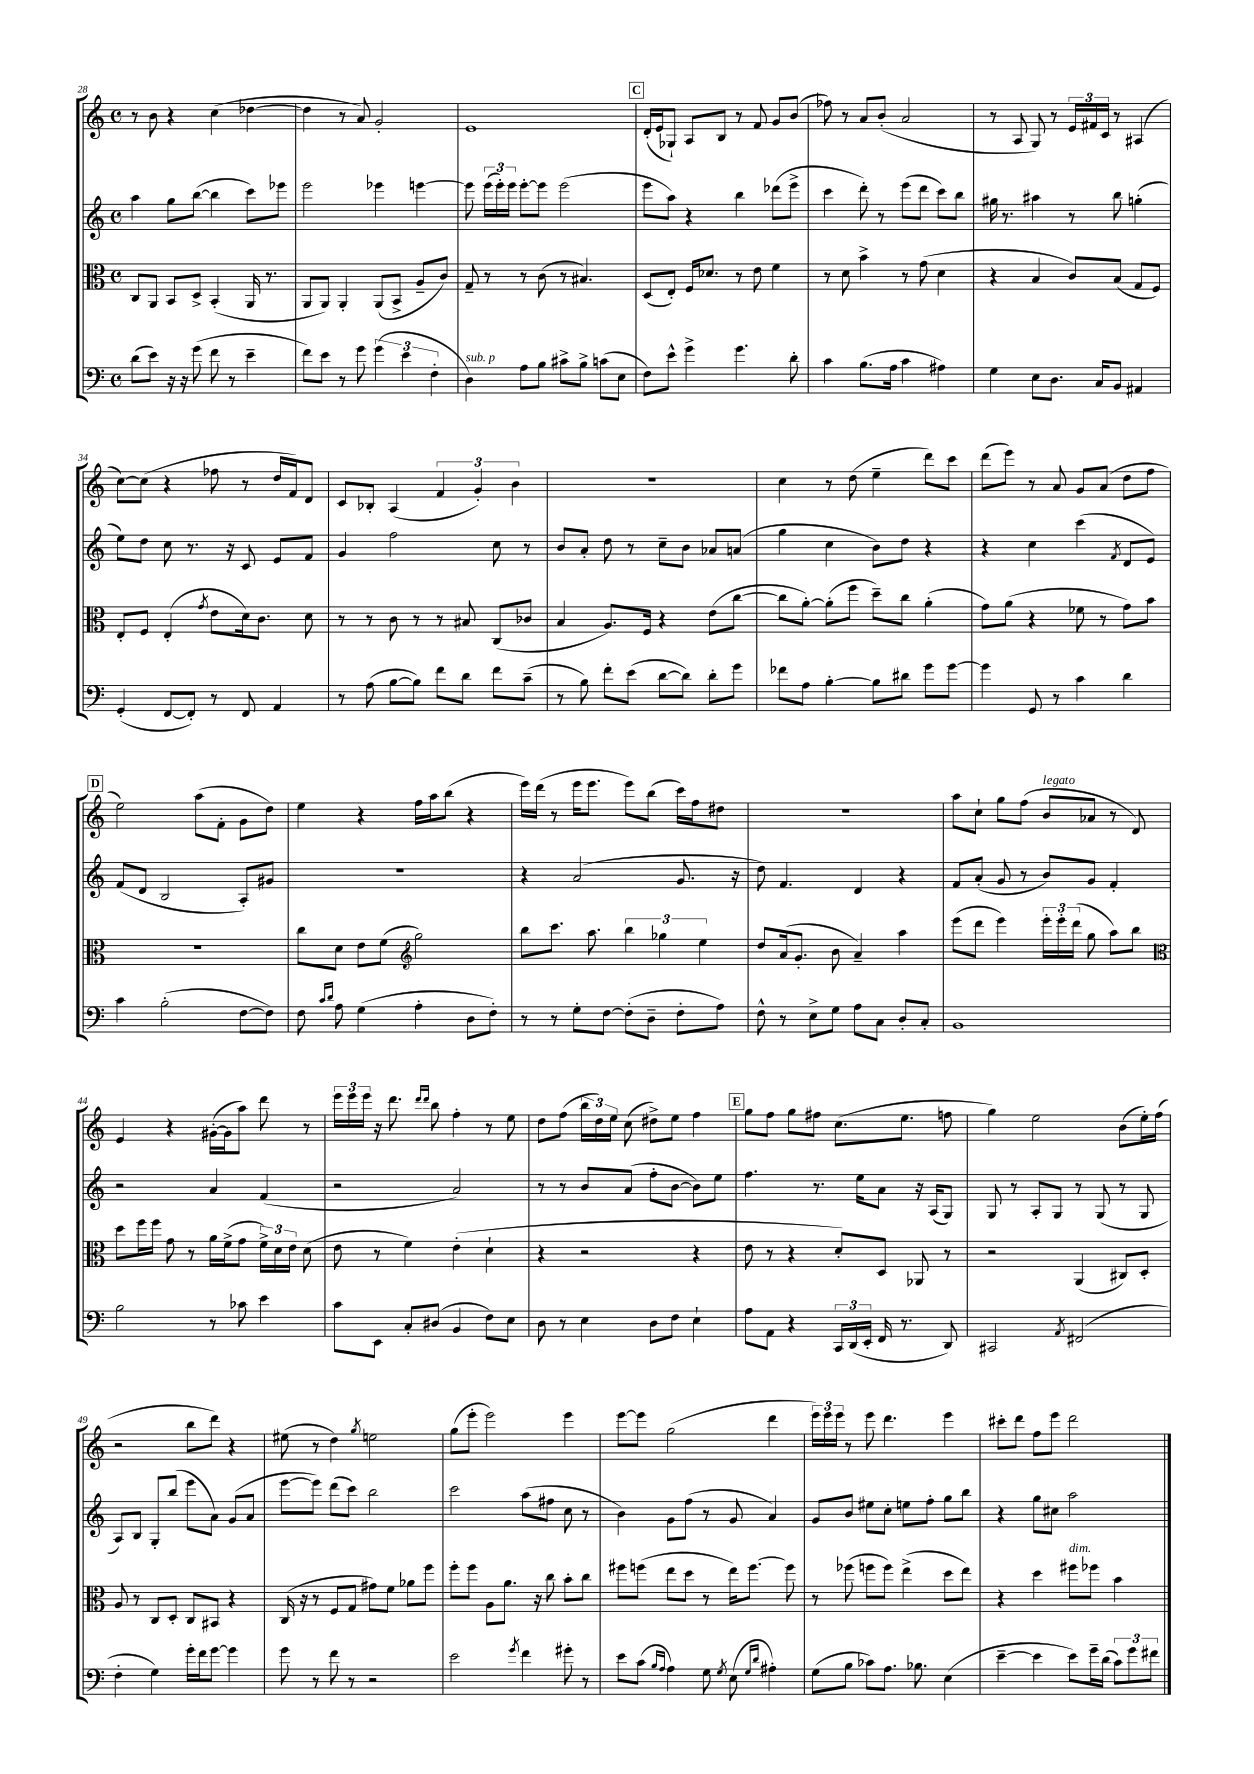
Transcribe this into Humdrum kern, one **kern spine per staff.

**kern	**kern	**kern	**kern
*staff4	*staff3	*staff2	*staff1
*clefF4	*clefC3	*clefG2	*clefG2
*k[]	*k[]	*k[]	*k[]
*M4/4	*M4/4	*M4/4	*M4/4
*met(c)	*met(c)	*met(c)	*met(c)
(8d\L	8C/L	4aa\	8r
8e\J)	8AA/J	.	8b\
16r	8BB/L	8gg\L	4r
16r	.	.	.
(8g\	8D^/J	([8bb\J	.
8f\	(4BB'/	4bb\]	(4cc\
8r	.	.	.
4e~\	16AA/	8ccc\L)	[4dd-\
.	8.r	.	.
.	.	8eee-\J	.
=	=	=	=
8f\L)	8AA/L	2eee\	4dd-\]
8e\J	8AA/J)	.	.
8r	4AA'/	.	8r
8g\	.	.	8a/)
(6g\	(8AA/L	4eee-\	2g'/
.	8BB^/J	.	.
6e\	.	.	.
.	8A~/L	[4eee\	.
6F'\	.	.	.
.	8c/J)	.	.
=	=	=	=
4D\)	8G~/	8eee\]	1e
.	8r	(24eee\LL	.
.	.	24eee'\)	.
.	.	24eee\JJ	.
8A\L	8r	[8eee'\L	.
8B\J	(8c\	8eee\]J	.
8c#^\L	8r	(2eee\	.
8B^\J	4.B#/)	.	.
(8c\L	.	.	.
8E\J	.	.	.
=	=	=	=
8F\L)	(8D/L	8eee\L	(16d'/LL
.	.	.	16e/J
8e^^\J	8E'/J)	8aa\J)	8G-`/J)
4g^\	16F/LK	4r	8A/L
.	8.d-/J	.	.
.	.	.	8B/J
4.g\	8r	4bb\	8r
.	8e\	.	8f/
.	4f\	(8ddd-\L	8g/L
8d'\	.	8eee^\J	(8b/J
=	=	=	=
4c\	8r	4ccc\	8ff-\)
.	8d\	.	8r
(8.B\L	4b^\	8ddd'\)	8a/L
.	.	8r	(8b'/J
16A\Jk	.	.	.
4c\	8r	(8eee\L	2a/
.	(8g\	8ddd\J	.
4A#\)	4d\	8ccc\L)	.
.	.	8bb\J	.
=	=	=	=
4G\	4r	16gg#\	8r
.	.	8.r	.
.	.	.	8A/
8E\L	4B/	4aa#\	8G/)
8.D\J	.	.	8r
.	8c/L)	8r	24e/LL
.	.	.	24f#/
16C/LK	.	.	.
.	.	.	24c/JJ
8BB/J	(8B/J	8bb\	8r
4AA#/	8G/L	(4gg'\	(4A#/
.	8F/J)	.	.
=	=	=	=
(4GG'/	8E'/L	8ee\L)	[8cc\L)
.	8F/J	8dd\J	(8cc\]J
[8FF/L	(4E'/	8cc\	4r
8FF'/]J)	.	8.r	.
.	8qg/	.	.
8r	8e\L	.	8ff-\
.	.	16r	.
8FF/	16d\k)	8c/	8r
.	8.c\J	.	.
4AA/	.	8e/L	16dd/LL
.	.	.	16f/J)
.	8d\	8f/J	8d/J
=	=	=	=
8r	8r	4g/	8c/L
(8A\	8r	.	8B-'/J
[8B\L	8c\	2ff\	(4A/
8B\]J)	8r	.	.
8f\L	8r	.	6f/
8d\J	8B#/	.	.
.	.	.	6g'/)
8f\L	(8C/L	8cc\	.
.	.	.	6b\
(8c~\J	8c-/J	8r	.
=	=	=	=
8r	4B/	8b/L	1r
8B\)	.	8a'/J	.
8f'\L	8.A/L)	8dd\	.
(8e\J	.	8r	.
.	16F/Jk	.	.
[8d\L	4r	8cc~\L	.
8d\]J)	.	8b\J	.
8d'\L	(8e\L	8a-/L	.
8g\J	[8cc\J	(8a/J	.
=	=	=	=
8f-\L	8cc\]L	4gg\	4cc\
8A\J	[8a'\J)	.	.
[4B'\	(8a'\]L	4cc\	8r
.	8ff\J	.	(8dd\
8B\]L	8dd~\L)	8b\L)	4ee~\
8d#\J	8cc\J	8dd\J	.
8g\L	(4a'\	4r	8ddd\L)
[8g\J	.	.	8ccc\J
=	=	=	=
4g\]	8g\L)	4r	(8ddd\L
.	(8a\J	.	8eee\J)
8GG/	4r	4cc\	8r
8r	.	.	8a/
4c\	8f-\	(4ccc\	8g/L
.	8r	.	(8a/J
.	.	8qf/	.
4d\	8g\L)	8d/L	8dd\L
.	8b\J	8e/J)	8ff\J
=	=	=	=
4c\	1r	(8f/L	2ee\)
.	.	8d/J	.
(2B'\	.	2B/	.
.	.	.	(8aa\L
.	.	.	8f'\J
[8F\L	.	8A'/L)	8g\L
8F\]J)	.	8g#/J	8dd\J)
=	=	=	=
8F\	8cc\L	1r	4ee\
16qqc/LL	.	.	.
16qqd/JJ	.	.	.
8A\	8d\J	.	.
(4G\	8e\L	.	4r
.	(8f\J	.	.
*	*clefG2	*	*
4A'\	2gg\)	.	16ff\LL
.	.	.	16aa\J
.	.	.	(8bb\J
8D\L	.	.	4r
8F'\J)	.	.	.
=	=	=	=
8r	8bb\L	4r	16eee\LL)
.	.	.	(16ddd\JJ
8r	8.ccc\J	.	8r
8G'\L	.	(2a/	16eee\LK
.	8.aa\	.	8.eee\J
[8F\J	.	.	.
(8F'\]L	6bb\	.	8eee\L)
8D~\J	.	.	(8bb\J
.	6gg-\	.	.
8F'\L	.	8.g/	16ccc\LL)
.	.	.	16ff\J
.	6ee\	.	.
8A\J)	.	.	8dd#\J
.	.	16r	.
=	=	=	=
8F^^\	8dd/L	8dd\)	1r
8r	(16a/k	4.f/	.
.	8.g'/J	.	.
8E^\L	.	.	.
8G\J	8b\	.	.
8A\L	4a~/)	4d/	.
8C\J	.	.	.
8D'/L	4aa\	4r	.
8C'/J	.	.	.
=	=	=	=
1BB	(8eee\L	8f/L	8aa\L
.	8ddd\J	(8a'/J	8cc`\J
.	4eee\)	8g/	8gg\L
.	.	8r	(8ff\J
.	24eee'\LL	8b/L)	8b/L
.	24eee'\	.	.
.	(24ddd\JJ	.	.
.	8gg\	8g/J	8a-/J
.	8aa\L)	4f'/	8r
.	8bb\J	.	8d/)
=	=	=	=
*	*clefC3	*	*
2B\	8dd\L	2r	4e/
.	16ff\L	.	.
.	16ff\JJ	.	.
.	8g\	.	4r
.	8r	.	.
8r	16a\LL	4a/	([16g#'\LL
.	(16f^\J	.	16g#\]J
8c-\	8g\J	.	8aa\J)
4e\	24f^\LL)	(4f/	8ddd\
.	24d\	.	.
.	24e\JJ	.	.
.	(8d\	.	8r
=	=	=	=
8c\L	8e\	2r	24eee\LL
.	.	.	24eee\
.	.	.	24eee\JJ
8EE\J	8r	.	16r
.	.	.	8.ddd\
8C'/L	4f\)	.	.
.	.	.	16qqddd/LL
.	.	.	16qqddd/JJ
(8D#/J	.	.	8bb\
4BB/	(4e'\	2a/)	4ff'\
8F\L)	4d`\	.	8r
8E\J	.	.	8ee\
=	=	=	=
8D\	4r	8r	8dd\L
8r	.	8r	(8ff\J
4E\	2r	8b/L	24bb\LL
.	.	.	24dd\)
.	.	.	24ee\JJ
.	.	(8a/J	(8cc\
8D\L	.	8ff'\L	8dd#^\L)
8F\J	.	[8b\J	8ee\J
4E`\	4r	8b\]L)	4ff\
.	.	8ee\J	.
=	=	=	=
8A\L	8e\	4.ff\	8gg\L
8AA\J	8r	.	8ff\J
4r	4r	.	8gg\L
.	.	8.r	8ff#\J
24CC/LL	8d'/L)	.	(8.cc\L
(24DD/	.	.	.
.	.	16ee\LK	.
24EE'/JJ	.	.	.
16FF/	8D/J	8a\J	.
8.r	.	.	8.ee\J
.	8AA-/	16r	.
.	.	(16A/LK	.
8DD/)	8r	8G/J)	8ff\
=	=	=	=
2CC#/	2r	8G/	4gg\)
.	.	8r	.
.	.	8A'/L	2ee\
.	.	8G/J	.
8qAA/	.	.	.
(2FF#/	(4AA/	8r	.
.	.	(8G/	.
.	8C#/L)	8r	(8b\L
.	8D'/J	8G/	16ee'\L)
.	.	.	(16ff\JJ
=	=	=	=
4F'\	8A/	8A/L)	2r
.	8r	8B/J	.
4G\)	8C/L	8G'/L	.
.	8D'/J	(8bb/J	.
16g'\LL	8C/L	8eee\L	8bb\L
16f\J	.	.	.
[8g\J	8BB#/J	8a\J)	8ddd\J)
4g\]	4r	(8g/L	4r
.	.	8a/J	.
=	=	=	=
8g\	(16C/	[8eee\L	(8ee#\
.	16r	.	.
8r	8r	8eee\]J)	8r
8f\	8F/L	(8ddd\L	4dd\)
8r	8G/J	8ccc\J)	.
.	.	.	8qgg/
2r	8g#\L)	2bb\	2ee\
.	8f\J	.	.
.	8a-\L	.	.
.	8ff\J	.	.
=	=	=	=
2e\	8ff'\L	2ccc\	(8gg\L
.	8ff\J	.	8eee'\J
.	8A\L	.	2eee\)
.	8.a\J	.	.
8qg/	.	.	.
4f\	.	(8aa\L	.
.	16r	.	.
.	8cc\	8ff#\J	.
8g#'\	8b'\L	8cc\	4eee\
8r	8cc\J	8r	.
=	=	=	=
8e\L	8ff#\L	4b\)	[8eee\L
(8c\J	(8ff\J	.	8eee\]J
16qqB/LL	.	.	.
16qqA/JJ	.	.	.
4A\)	8ee\L	8g\L	(2gg\
.	8dd\J	(8ff\J	.
8G\	8r	8r	.
8qG/	.	.	.
(8E\	16ee\LK)	8g/	.
.	[8.ff\J	.	.
16qqG/LL	.	.	.
16qqd/JJ	.	.	.
4A#'\)	.	4a/)	4ddd\
.	8ff\]	.	.
=	=	=	=
(8G\L	8r	8g/L	24eee\LL)
.	.	.	24eee\
.	.	.	24eee\JJ
8B\J	(8ff-\	8b/J	8r
8c-\L)	8ff\L	8ee#\L	8eee\
8.A\J	8ff\J)	8cc'\J	4.ddd\
.	(4ee^\	8ee\L	.
8.B-\	.	.	.
.	.	8ff'\J	.
(4E\	8dd\L	8gg\L	4eee\
.	8ee\J)	8bb\J	.
=	=	=	=
[4e~\	4r	4r	8ccc#'\L
.	.	.	8ddd\J
4e\]	4dd\	8gg\L	8ff\L
.	.	8cc#\J	8eee\J
8e\L)	8ff#\L	2aa\	2ddd\
16g~\L	8ff-\J	.	.
(16d\JJ	.	.	.
12c\L)	4b\	.	.
12g\	.	.	.
12f#\J	.	.	.
==	==	==	==
*-	*-	*-	*-
